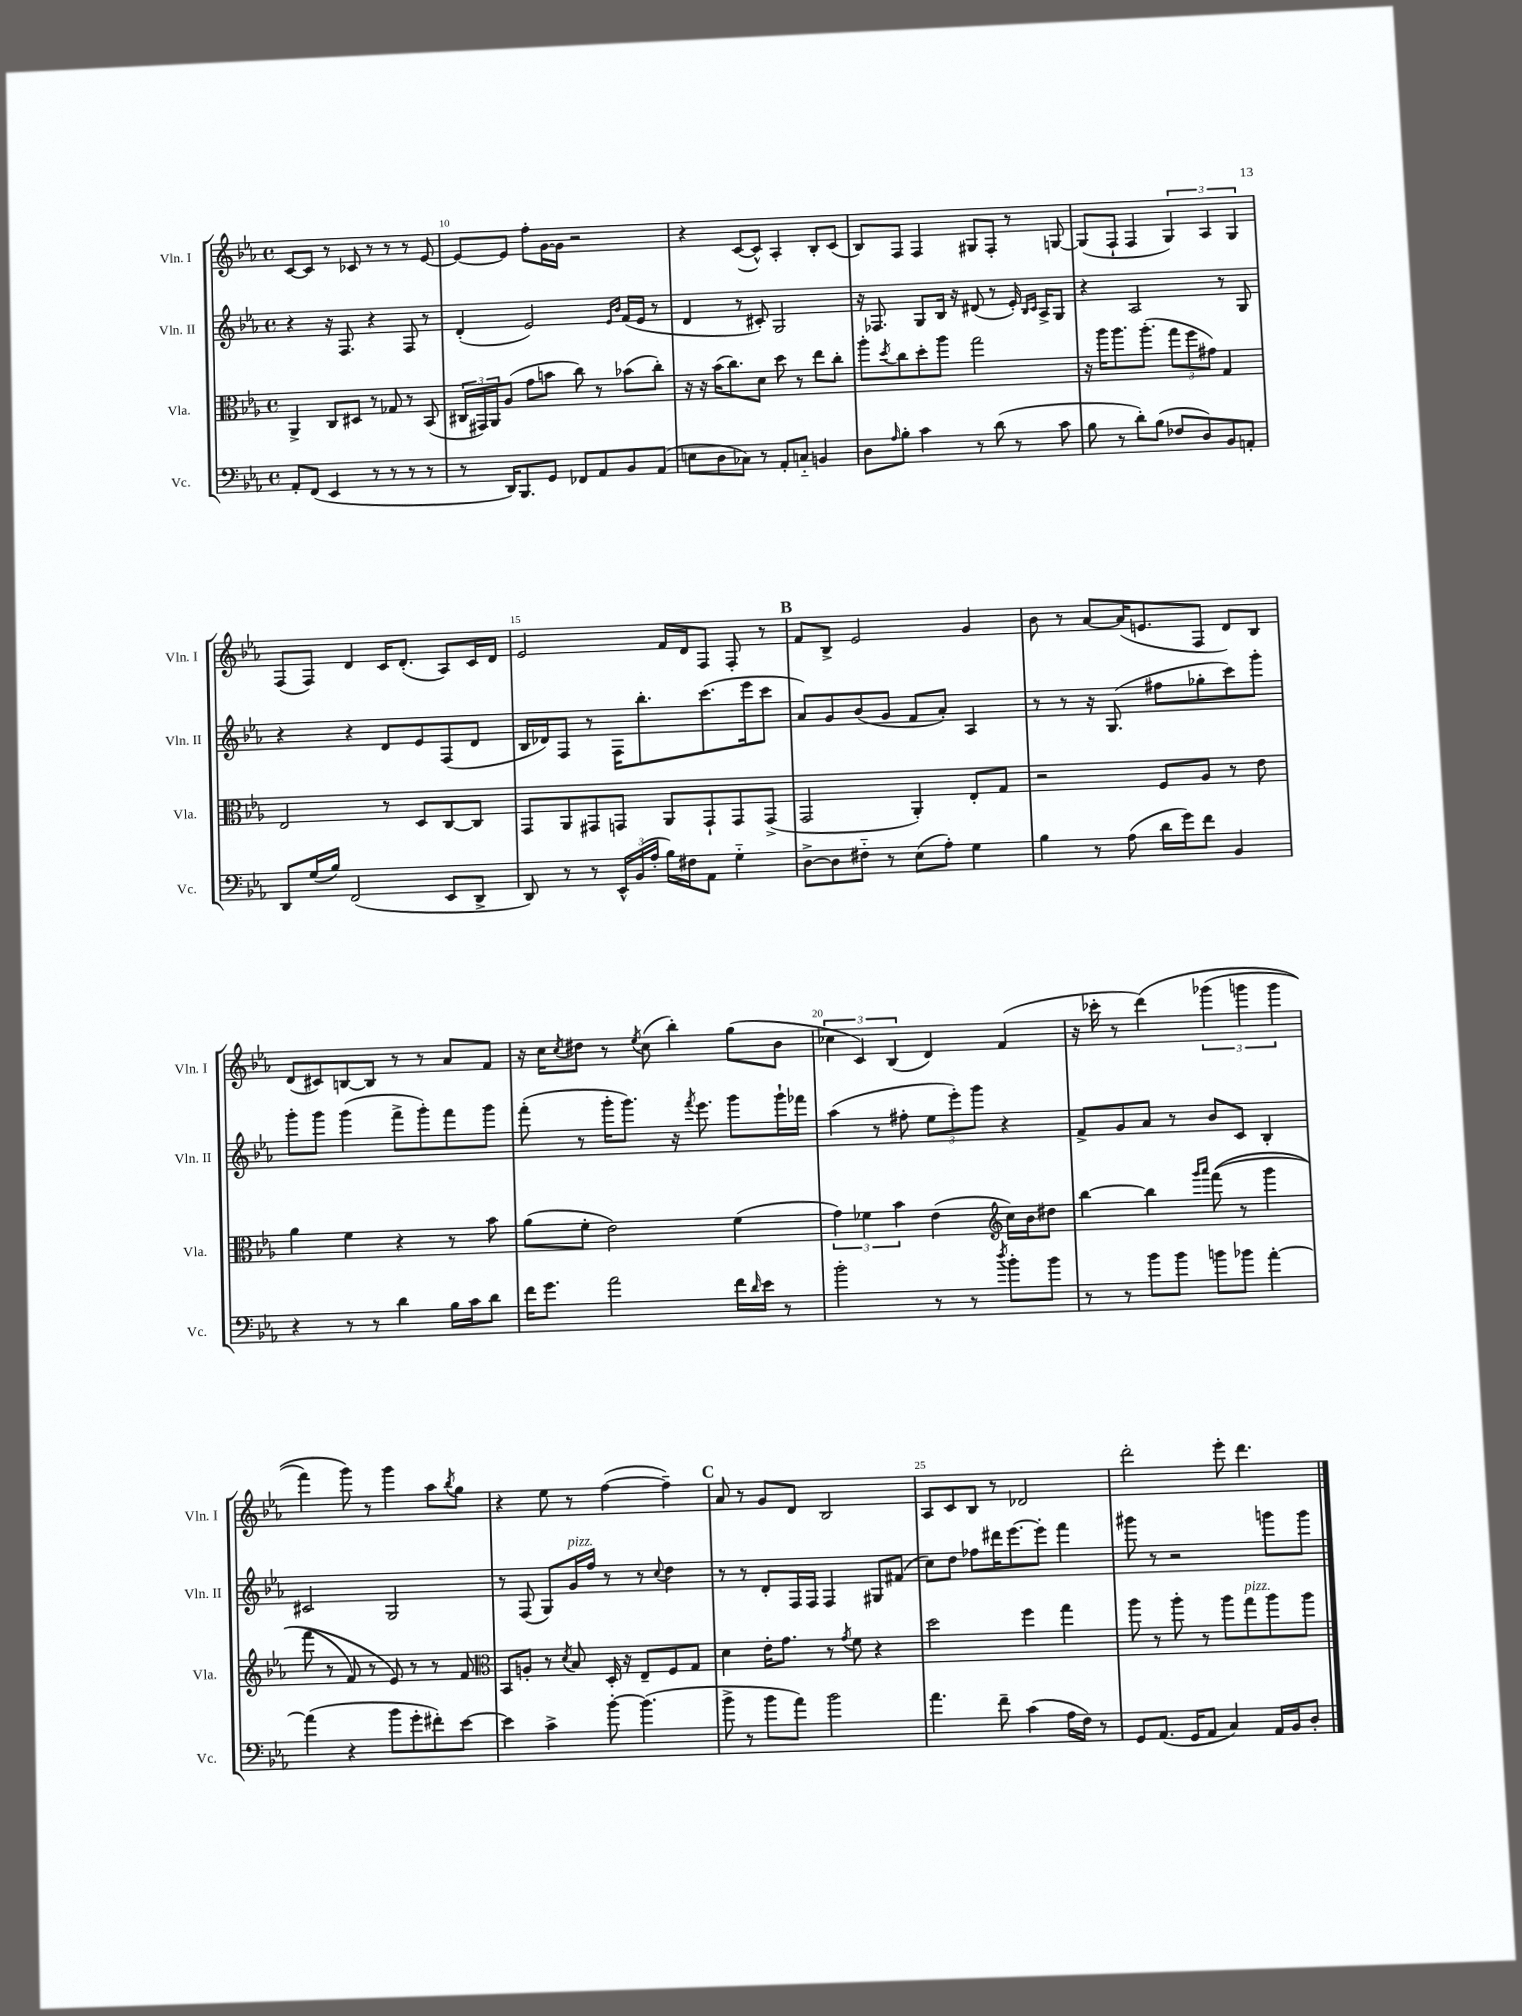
<<
\new StaffGroup <<
\new Staff = "s0" \with { instrumentName = "Vln. I" shortInstrumentName = "Vln. I" } {
    \clef treble \key ees \major \defaultTimeSignature \time 4/4
    c'8~ c'8 r8 ces'8 r8 r8 r8 ees'8~ |
    ees'8~ ees'8 f''8-. g'16~ g'16 r2 |
    r4 c'8~( c'8-^) aes4-. bes8-. c'8( |
    bes8) f8 f4 gis8 f8-. r8 g8~ |
    g8( f8-! f4 \tuplet 3/2 { g4) aes4 g4 } |
    f8( f8) d'4 c'16 d'8.-.( aes8) c'16 d'16 |
    ees'2 f'16 d'16 f8 f8-. r8 |
    \mark \markup { \bold "B" } f'8 bes8-> ees'2 g'4 |
    bes'8 r8 aes'8~ aes'16( e'8. f8 d'8) bes8 |
    d'8( cis'8) b8~ b8 r8 r8 aes'8 f'8 |
    r16 c''16 \acciaccatura { c''8 } dis''8 r8 \acciaccatura { ees''8 } c''8( bes''4-.) g''8( bes'8 |
    \tuplet 3/2 { ces''4 c'4) bes4( } d'4) f'4( |
    r16 ces'''16-. r8 d'''4)\( \tuplet 3/2 { ges'''4( g'''4 g'''4 } |
    f'''4) g'''8\) r8 g'''4 aes''8 \acciaccatura { bes''8 } g''8 |
    r4 ees''8 r8 f''4~( f''4--) |
    \mark \markup { \bold "C" } aes'8 r8 g'8 d'8 bes2 |
    aes8 c'8 bes8 r8 des'2 |
    d'''2-. ees'''8-. d'''4. \bar "|." |
}
\new Staff = "s1" \with { instrumentName = "Vln. II" shortInstrumentName = "Vln. II" } {
    \clef treble \key ees \major \defaultTimeSignature \time 4/4
    r4 r16 f8. r4 f8 r8 |
    d'4-.( ees'2) \grace { ees'16 bes'16 } f'16( ees'16 r8 |
    d'4 r8 cis'8-.) g2 |
    r16 fes8. g8 bes16 r16 dis'8( r8 ees'16-.) \grace { bes16 c'16 } aes16-> g8 |
    r4 aes2 r8 g8 |
    r4 r4 d'8 ees'8 f8( d'8 |
    bes16 des'16) f8 r8 f16 bes''8.-. c'''8.( ees'''16 c'''8 |
    \mark \markup { \bold "B" } aes'8) g'8 bes'8( g'8 f'8 aes'8-.) aes4 |
    r8 r8 r16 g8.( fis''8 ges''8-. c'''8) g'''8-. |
    g'''8-. g'''8 g'''4( f'''8-> g'''8-.) f'''8 g'''8 |
    f'''8-.( r8 g'''16-. g'''8.) r16 \acciaccatura { f'''8 } ees'''8. g'''8 g'''16-! fes'''16 |
    aes''4( r8 fis''8-. \tuplet 3/2 { ees''8 ees'''8-.) g'''8 } r4 |
    f'8-> g'8 aes'8 r8 bes'8 c'8 bes4-. |
    cis'2 g2 |
    r8 f8( g8) g'16^\markup { \italic "pizz." } f''16 r8 r8 \appoggiatura { c''8 } d''4 |
    \mark \markup { \bold "C" } r8 r8 d'8-. f16 f16 f4 gis8 fis'8( |
    c''8) d''8 fes''8 dis'''16 ees'''8.~ ees'''8-. f'''4 |
    gis'''8 r8 r2 g'''8 g'''8 \bar "|." |
}
\new Staff = "s2" \with { instrumentName = "Vla." shortInstrumentName = "Vla." } {
    \clef alto \key ees \major \defaultTimeSignature \time 4/4
    aes,4-> c8 dis8 r8 ges8 r8 bes,8( |
    \tuplet 3/2 { cis16 gis,16) aes,16 } aes8( g'8 b'8 c''8) r8 bes'8( c''8-.) |
    r16 r16 bes'16( c''8.) d'8 d''8 r8 ees''8 c''8-. |
    aes''8-. \acciaccatura { d''8 } c''8 d''8-. aes''8 g''2 |
    r16 aes''16 aes''8. aes''8.-.( \tuplet 3/2 { g''8 f''8 gis'8) } g4 |
    ees2 r8 d8 c8~ c8 |
    g,8 aes,8 gis,8 g,8 aes,8 g,8-! g,8 g,8->( |
    \mark \markup { \bold "B" } g,2 aes,4-.) ees8-. g8 |
    r2 f8 aes8 r8 ees'8 |
    aes'4 f'4 r4 r8 bes'8 |
    aes'8( f'8-. ees'2) f'4( |
    \tuplet 3/2 { g'4) fes'4 bes'4 } ees'4( \clef treble c''16) bes'16 dis''8 |
    bes''4~ bes''4 \grace { g'''16 aes'''16 } f'''8(\( r8 g'''4 |
    f'''8 r8 f'8) r8 ees'8\) r8 r8 f'8 |
    \clef alto bes,8 a8-. r8 \acciaccatura { d'8 } bes8 d16-. r16 ees8-- f8 g8 |
    \mark \markup { \bold "C" } d'4 ees'16-. g'8. r8 \acciaccatura { g'8 } f'8 r4 |
    d''2 f''4 g''4 |
    aes''8 r8 aes''8-. r8 aes''8 g''8^\markup { \italic "pizz." } aes''8 aes''8 \bar "|." |
}
\new Staff = "s3" \with { instrumentName = "Vc." shortInstrumentName = "Vc." } {
    \clef bass \key ees \major \defaultTimeSignature \time 4/4
    aes,8-. f,8( ees,4 r8 r8 r8 r8 |
    r8 d,16) bes,,8. g,8 fes,8 aes,8 bes,8 aes,8( |
    e8 d8 ces8) r8 aes,8-. c8-_ b,4 |
    d8 \grace { aes16 } bes8-. c'4 r8 d'8( r8 c'8 |
    bes8 r8 d'8-.) bes8( fes8 d8) bes,8 a,8-. |
    d,8 g16( bes16) f,2( ees,8 d,8-> |
    d,8) r8 r8 \tuplet 3/2 { ees,16-^ bes,16( aes16-. } bes16) fis16 aes,8 g4-_ |
    \mark \markup { \bold "B" } d8~-> d8 fis8-_ r8 ees8( aes8-.) g4 |
    bes4 r8 aes8( d'16 g'16) f'8 bes,4 |
    r4 r8 r8 d'4 bes16 c'16 d'8 |
    f'16 g'8. aes'2 f'16 \grace { d'16 } ees'16 r8 |
    bes'2-. r8 r8 \acciaccatura { d''8 } bes'8-. bes'8 |
    r8 r8 bes'8 bes'8 b'8 bes'8 aes'4~-. |
    aes'4( r4 bes'8 g'8-. fis'8-.) ees'8~ |
    ees'4 c'4-> bes'8~-. bes'4.( |
    \mark \markup { \bold "C" } bes'8-> r8 bes'8 aes'8) bes'2 |
    aes'4. f'8-- c'4( aes16 f16) r8 |
    g,8 aes,8.( g,16 aes,8 c4) aes,16 bes,16 d8-. \bar "|." |
}
>>
>>
\layout { \context { \Score currentBarNumber = #9 \override BarNumber.break-visibility = ##(#f #t #t) barNumberVisibility = #(every-nth-bar-number-visible 5) } }
